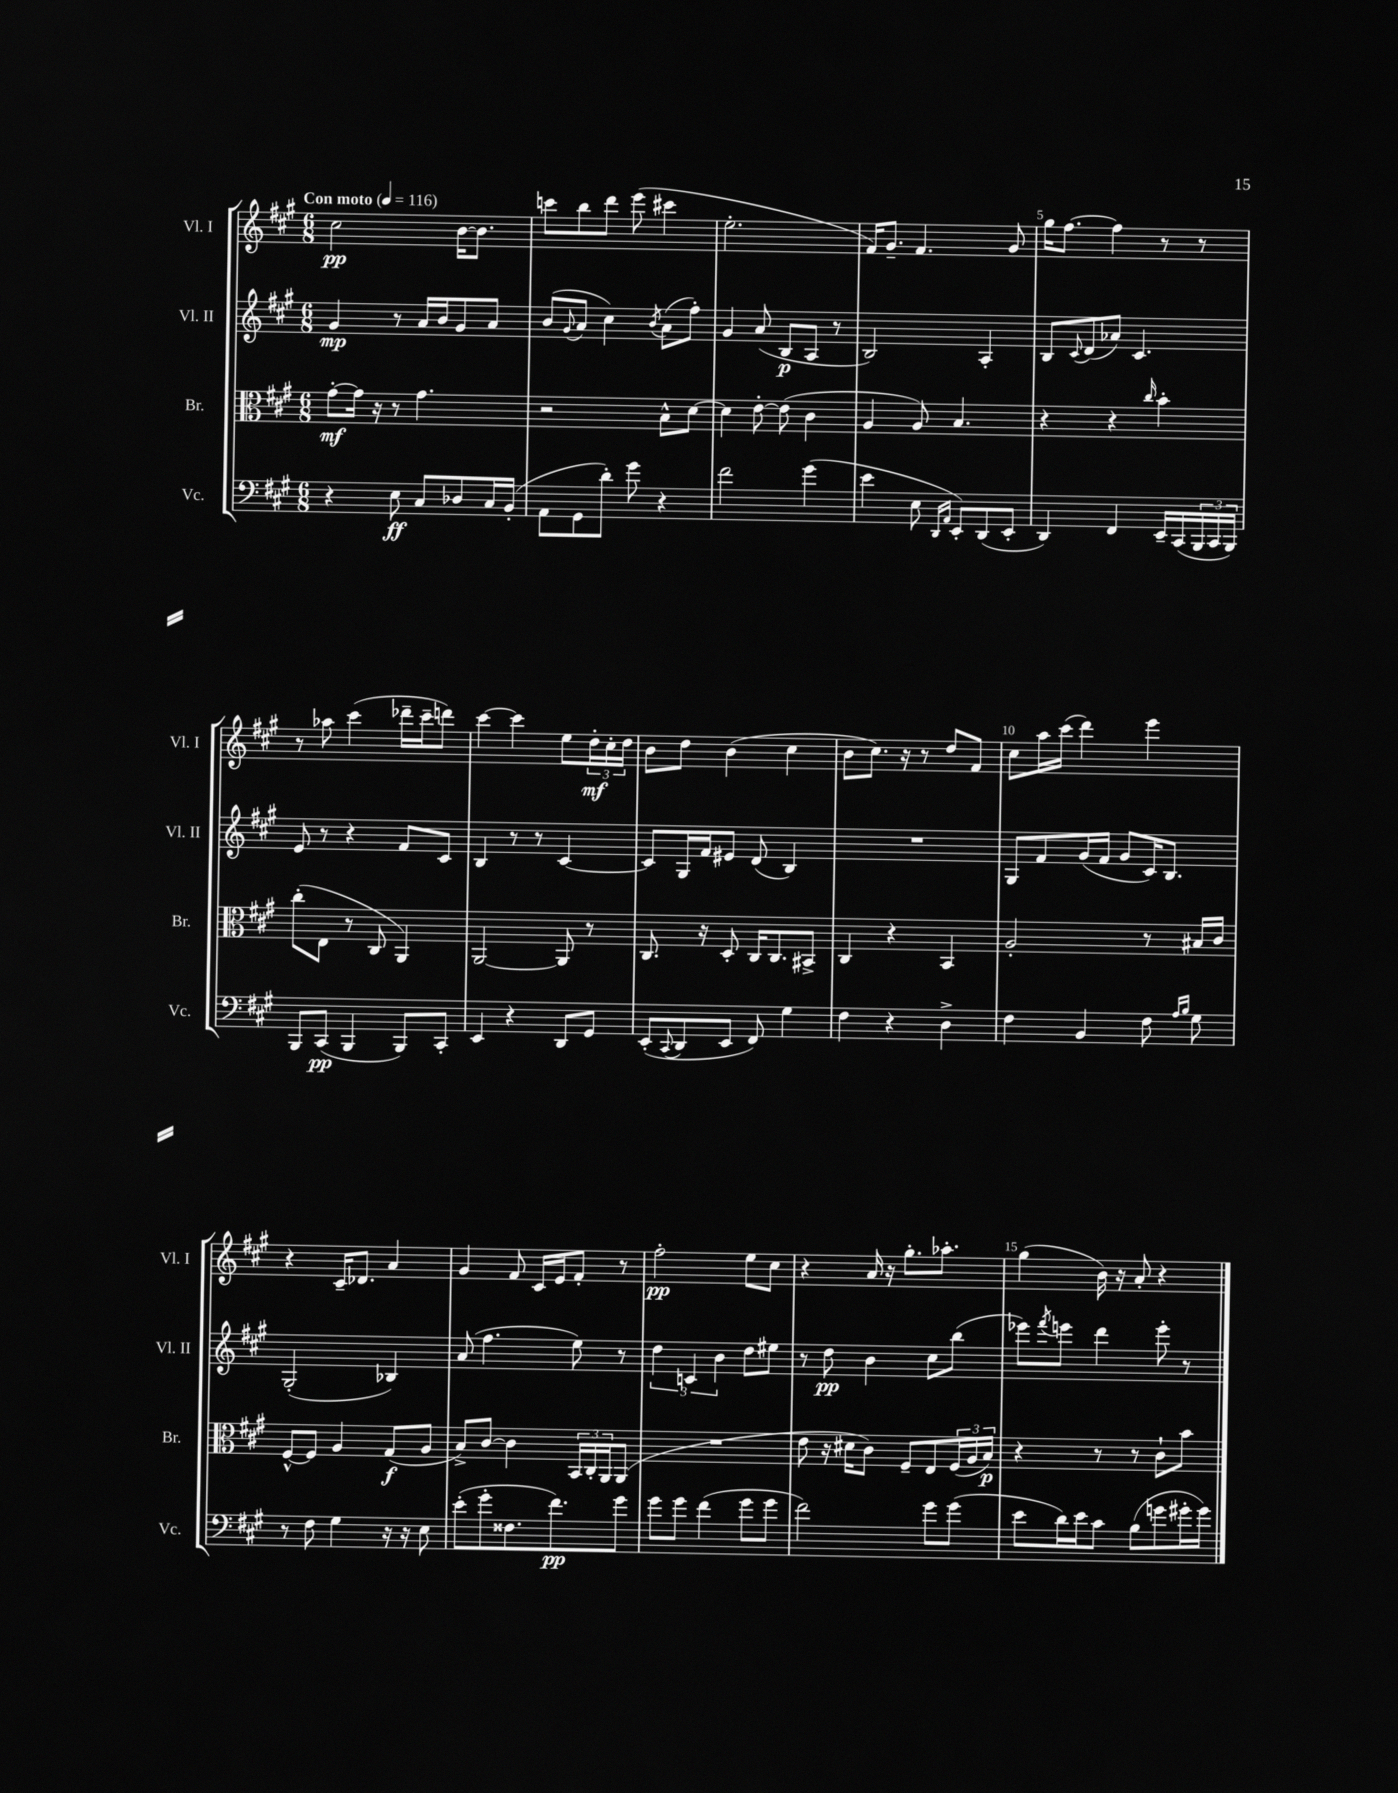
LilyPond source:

<<
\new StaffGroup <<
\new Staff = "s0" \with { instrumentName = "Vl. I" shortInstrumentName = "Vl. I" } {
    \clef treble \key a \major \numericTimeSignature \time 6/8 \tempo "Con moto" 4 = 116
    cis''2\pp b'16~ b'8. |
    c'''8 b''8 d'''8 e'''8( cis'''4 |
    e''2.-. |
    fis'16) gis'8.-- fis'4. gis'8 |
    gis''16 fis''8.~ fis''4 r8 r8 |
    r8 aes''8 cis'''4( des'''16-- cis'''16-- d'''8) |
    cis'''4~ cis'''4 e''8 \tuplet 3/2 { d''16-.\mf cis''16-. d''16 } |
    b'8 d''8 b'4( cis''4 |
    b'8 cis''8.) r16 r8 d''8 fis'8 |
    cis''8 a''16 cis'''16( d'''4) e'''4 |
    r4 cis'16-- des'8. a'4 |
    gis'4 fis'8 cis'16 e'16 fis'8-. r8 |
    fis''2-.\pp e''8 cis''8 |
    r4 a'16 r16 gis''8.-. aes''8.-. |
    gis''4( b'16) r16 a'8-. r4 \bar "|." |
}
\new Staff = "s1" \with { instrumentName = "Vl. II" shortInstrumentName = "Vl. II" } {
    \clef treble \key a \major \numericTimeSignature \time 6/8
    gis'4\mp r8 a'16 b'16 gis'8 a'8 |
    b'8( \appoggiatura { gis'8 } a'8 cis''4) \acciaccatura { b'8 } a'8( fis''8-.) |
    gis'4 a'8( b8\p a8 r8 |
    b2) a4-. |
    b8 \appoggiatura { cis'8 } d'8( aes'8) cis'4. |
    e'8 r8 r4 fis'8 cis'8 |
    b4 r8 r8 cis'4~ |
    cis'8 gis16 fis'16 eis'8 d'8( b4) |
    R2. |
    gis8 fis'8 gis'16( fis'16 gis'8 cis'16) b8. |
    gis2-.( bes4) |
    a'8( fis''4. e''8) r8 |
    \tuplet 3/2 { d''4 c'4 b'4 } d''8 eis''8 |
    r8 d''8\pp b'4 cis''8 b''8( |
    ees'''8) \acciaccatura { fis'''8 } e'''8 d'''4 e'''8-. r8 \bar "|." |
}
\new Staff = "s2" \with { instrumentName = "Br." shortInstrumentName = "Br." } {
    \clef alto \key a \major \numericTimeSignature \time 6/8
    gis'8~-.\mf gis'16 r16 r8 gis'4. |
    r2 b8-^ d'8~ |
    d'4 e'8~-. e'8( cis'4 |
    a4 a8) b4. |
    r4 r4 \grace { cis''16 } b'4-. |
    cis''8-.( e8 r8 cis8 a,4) |
    a,2~ a,8 r8 |
    cis8. r16 d8-. cis16 cis8. bis,8-> |
    cis4 r4 b,4 |
    a2-. r8 bis16 cis'16 |
    fis8~-^ fis8 a4 gis8\f( a8 |
    b8->) cis'8~ cis'4 \tuplet 3/2 { b,16 cis16-. a,16 } a,8( |
    R2. |
    e'8 r16 dis'16 cis'8) fis8-- e8 \tuplet 3/2 { fis16( a16 b16\p) } |
    r4 r8 r8 cis'8-! b'8 \bar "|." |
}
\new Staff = "s3" \with { instrumentName = "Vc." shortInstrumentName = "Vc." } {
    \clef bass \key a \major \numericTimeSignature \time 6/8
    r4 e8\ff cis8 des8 cis16 b,16-.( |
    a,8 gis,8 d'8-.) gis'8 r4 |
    fis'2 gis'4( |
    e'4 e8 \grace { d,16 a,16 } e,8-.) d,8( e,8-. |
    d,4) fis,4 e,16-- cis,16( \tuplet 3/2 { b,,16 cis,16 b,,16) } |
    b,,8 cis,8\pp( b,,4 b,,8) cis,8-. |
    e,4 r4 d,8 gis,8 |
    e,8-.( \appoggiatura { cis,8 } d,8 e,8 fis,8) gis4 |
    fis4 r4 d4-> |
    fis4 b,4 fis8 \grace { a16 b16 } gis8 |
    r8 fis8 gis4 r16 r16 e8 |
    e'8-.( gis'8-. fisis8. fis'8.\pp) gis'8 |
    gis'8 gis'8 fis'4( gis'8 gis'8 |
    fis'2) gis'8 gis'8( |
    e'8 d'16) e'16 cis'8 b8( g'8 gis'16-. gis'16) \bar "|." |
}
>>
>>
\layout { \context { \Score \override BarNumber.break-visibility = ##(#f #t #t) barNumberVisibility = #(every-nth-bar-number-visible 5) } }
